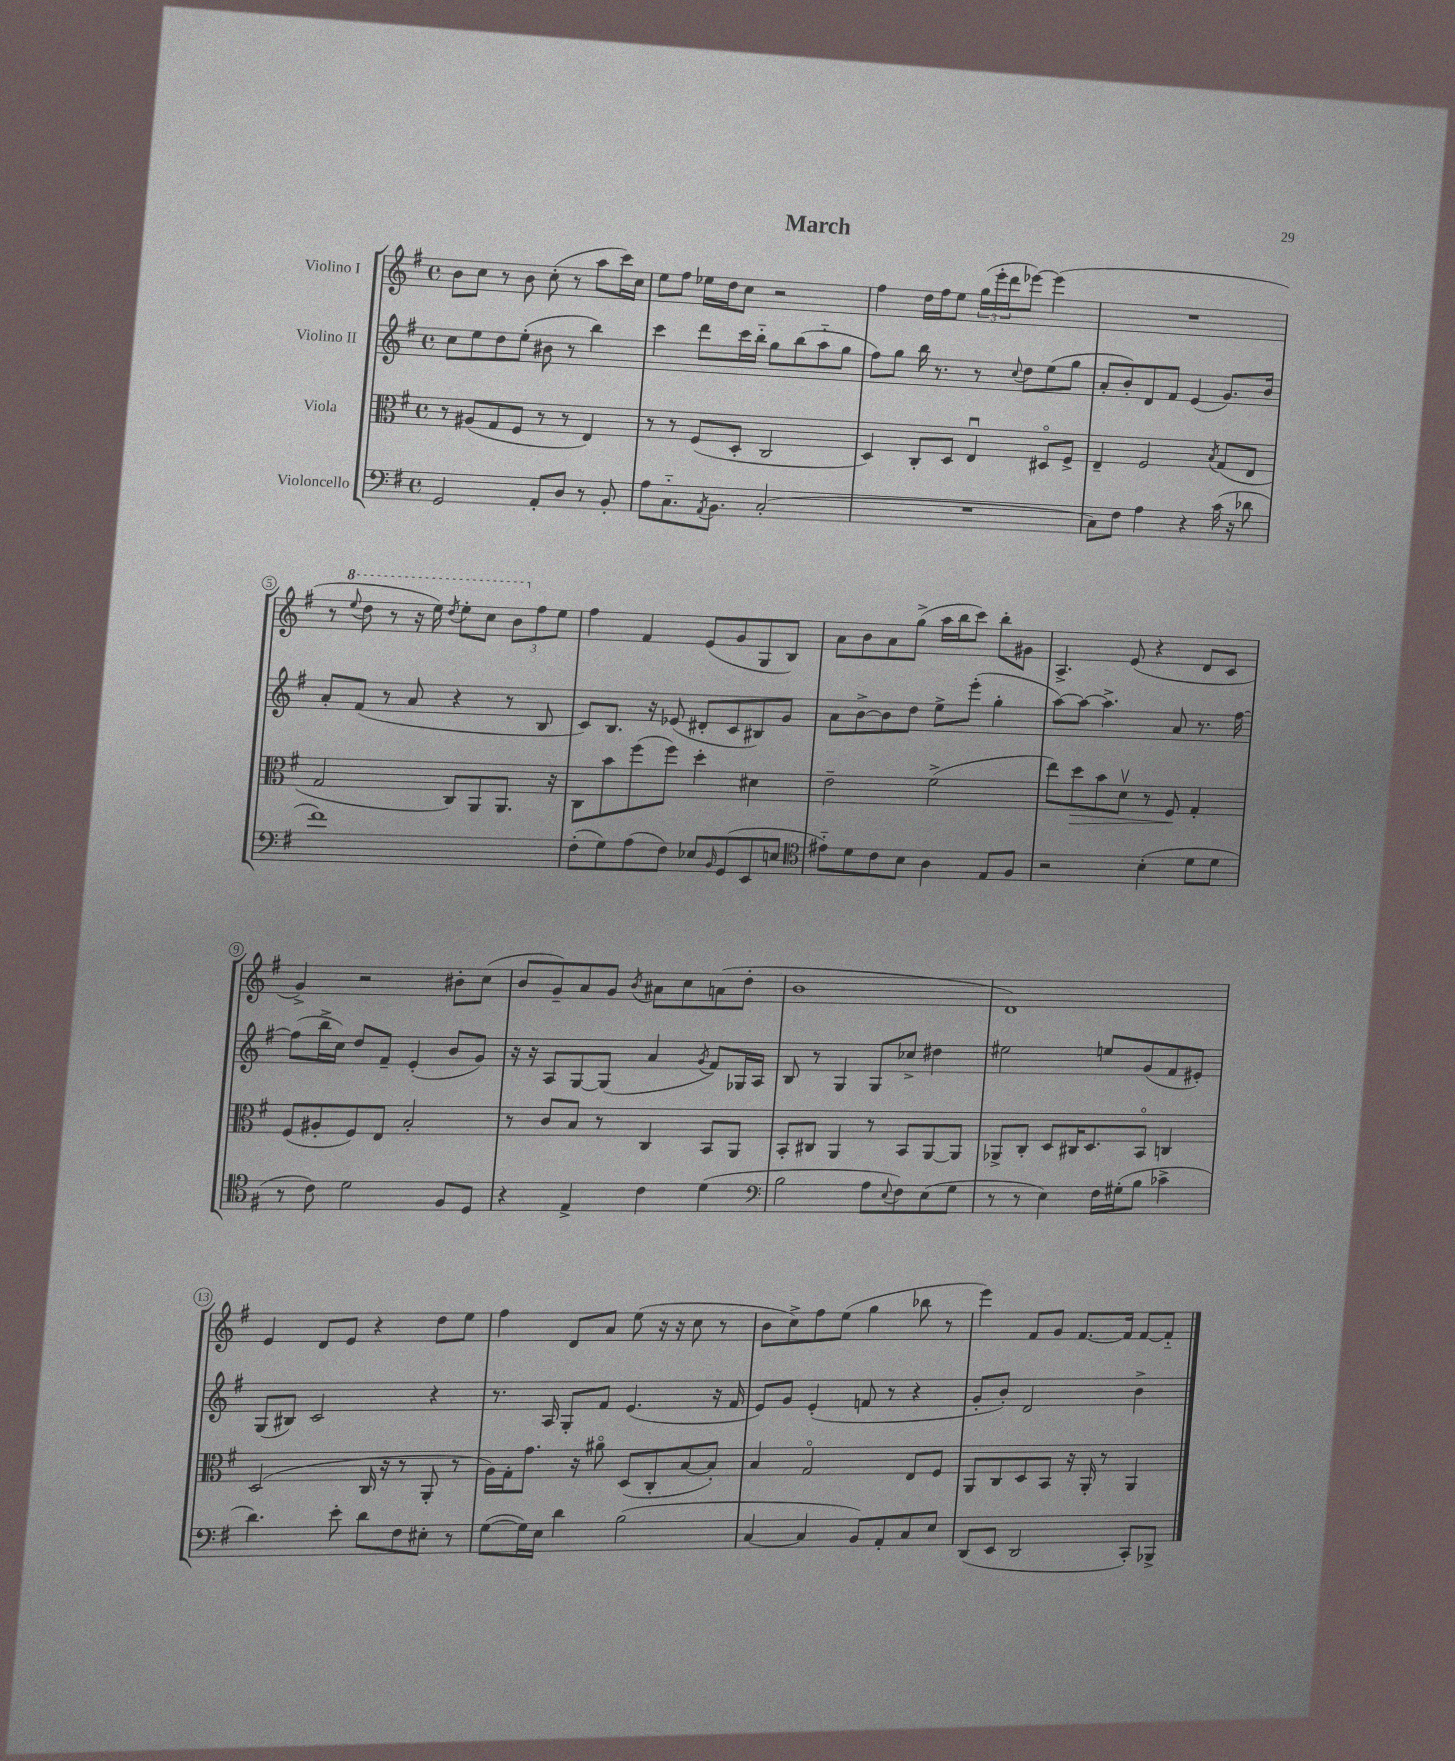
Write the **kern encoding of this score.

**kern	**kern	**kern	**kern
*staff4	*staff3	*staff2	*staff1
*clefF4	*clefC3	*clefG2	*clefG2
*k[f#]	*k[f#]	*k[f#]	*k[f#]
*M4/4	*M4/4	*M4/4	*M4/4
*met(c)	*met(c)	*met(c)	*met(c)
2GG	8r	8cc	8b
.	(8A#	8ee	8cc
.	8G	8dd	8r
.	8F#	(8ee'	8b
8AA'	8r	8b#	(8cc'
8D	8r	8r	8r
8r	4E)	4bb)	8aa
8BB'	.	.	16ccc)
.	.	.	16cc
=	=	=	=
8A	8r	4ccc	8ee
8.C'~	8r	.	8ff#
.	(8F#	8ddd	16ee-
8qAA	.	.	.
8.BB	.	.	16dd
.	8D'	16ccc	8cc
.	.	16bb'~	.
(2C'	2C	8gg	2r
.	.	(8bb	.
.	.	8aa'~	.
.	.	8gg	.
=	=	=	=
1r	4D)	8ff#)	4ff#
.	.	8gg	.
.	8C'	16bb	16dd
.	.	8.r	16ff#
.	8D	.	8ee
.	4Eu	8r	(24gg
.	.	.	24eee'
.	.	.	24ddd
.	.	8qqcc	.
.	.	8dd	[8eee-)
.	8D#o	(8ee	(4eee-]
.	8F#^	8gg	.
=	=	=	=
8C)	4E~	8a'	1r
8F#	.	8b')	.
4A	2F#	8d	.
.	.	8f#	.
4r	.	(4e	.
.	8qB	.	.
(16c	(8G	8.g)	.
16r	.	.	.
8d-	8E	.	.
.	.	16b	.
=	=	=	=
1f#)	2G	8a'	8r
.	.	.	8qqeee
.	.	(8f#	8ddd
.	.	8r	8r
.	.	8a	16r
.	.	.	16eee)
.	.	.	8qddd
.	8C)	4r	8eee'
.	8AA	.	8ccc
.	8.AA	8r	12bb
.	.	.	12ff#
.	.	8B	.
.	.	.	12ee
.	16r	.	.
=	=	=	=
(8F#'	8C	8c)	4ff#
8G)	8b	8.B	.
(8A	(8ff#	.	4f#
.	.	16r	.
8F#)	8ff#)	(8e-	.
8E-	4dd'	8d#'	(8e
16qqBB	.	.	.
(8GG	.	8c	8g
8EE	4d#	8B#)	8G
8E	.	8g	8B)
=	=	=	=
*clefC4	*	*	*
8e#'~)	2e~	8a	8a
8d	.	[8b^	8b
8c	.	8b]	8a
8B	.	8dd	(8gg^
4A	(2f#^	8ee^	16aa
.	.	.	16bb
.	.	(8eee'	8ccc)
8E	.	4gg'	8bb'
8F#	.	.	8g#
=	=	=	=
2r	8ee)	[8aa)	4.A^
.	8dd	8aa_	.
.	8b	4.aa^]	.
.	8dv	.	(8e
(4B'	8r	.	4r
.	8F#	8a	.
8d	4G'	8.r	8d
8d	.	.	8c
.	.	[16ff#	.
=	=	=	=
8r	(8F#	(8ff#]	4g^)
8c)	8A#'	16bb^	.
.	.	16cc)	.
2d	8F#)	8dd	2r
.	8E	8f#~	.
.	2B'	(4e'	.
8F#	.	8b	8b#'
8D	.	8g)	(8cc
=	=	=	=
4r	8r	16r	8b
.	.	16r	.
.	8c	8A	8g~)
4E^	8B	[8G	8a
.	8r	(8G]	8g
.	.	.	8qb
4c	4C	4a	8a#
.	.	.	8cc
.	.	8qg	.
(4d	8BB	8f#)	(8a
.	8AA	16G-	8dd'
.	.	16A	.
=	=	=	=
*clefF4	*	*	*
2B	8BB'	8B	1b
.	8C#	8r	.
.	4AA	4G	.
8A	8r	8G	.
8qqE	.	.	.
8F#)	8BB	8cc-^	.
(8E	[8AA	4dd#	.
8G	8AA]	.	.
=	=	=	=
8r	8AA-^	2ee#	1d)
8r	8C'	.	.
4E)	8D	.	.
.	16C#	.	.
.	8.D	.	.
16F#	.	8ee	.
(16G#'	.	.	.
8B	8BBo	(8g	.
4c-^	4C	8f#	.
.	.	8e#')	.
=	=	=	=
4.d)	(2D	(8G	4e
.	.	8B#)	.
.	.	2c	8d
8e'	.	.	8e
8d	16C	.	4r
.	16r	.	.
8F#	8r	.	.
8E#'	8AA'	4r	8dd
8r	8r	.	8ee
=	=	=	=
([8G	16A)	8.r	4ff#
.	16G'	.	.
16G])	8.g	.	.
16E	.	16A	.
4d	.	8G'	8d
.	16r	.	.
.	8a#o	8f#	8a
(2B	(8D	(4.e	(8ee
.	8C'	.	16r
.	.	.	16r
.	[8B	.	8cc
.	8B'])	16r	8r
.	.	16f#	.
=	=	=	=
[4C	4B	8e)	8b
.	.	8g	8cc^)
4C]	2Go	(4e'	8ff#
.	.	.	(8ee
8BB)	.	8f	4gg
8AA'	.	8r	.
8C	8E	4r	8bb-
8E	8F#	.	8r
=	=	=	=
(8DD	8AA	8g'	4eee)
8EE	8C	8b')	.
2DD	8D	2d	8f#
.	8BB	.	8g
.	16r	.	[8.f#
.	16AA'	.	.
.	8r	.	.
.	.	.	16f#]
8CC')	4AA	4b^	[8f#
8BBB-^	.	.	8f#'~]
==	==	==	==
*-	*-	*-	*-
